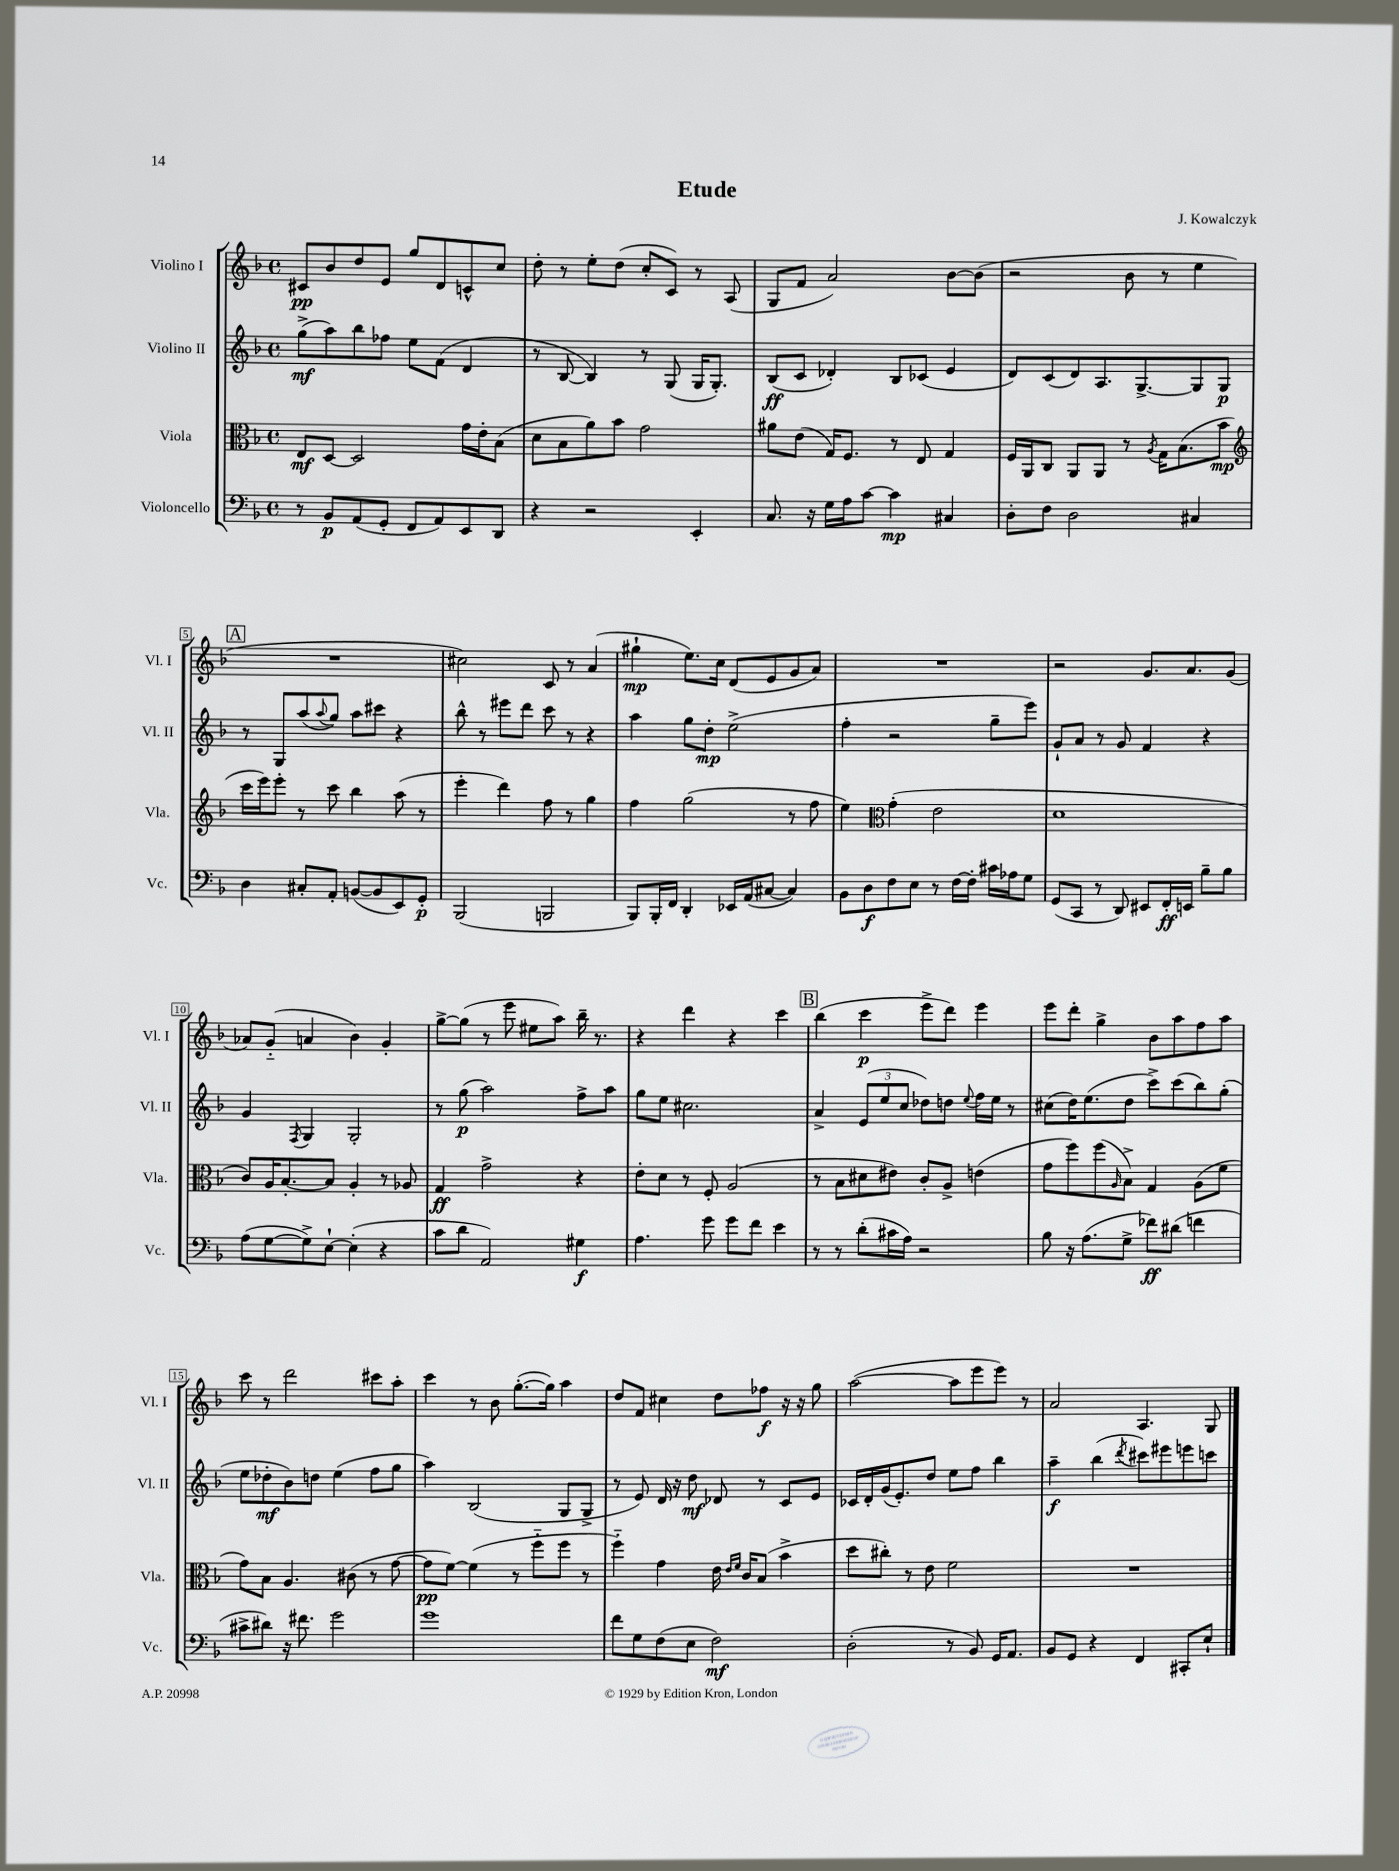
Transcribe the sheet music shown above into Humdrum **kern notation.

**kern	**kern	**kern	**kern
*staff4	*staff3	*staff2	*staff1
*clefF4	*clefC3	*clefG2	*clefG2
*k[b-]	*k[b-]	*k[b-]	*k[b-]
*M4/4	*M4/4	*M4/4	*M4/4
*met(c)	*met(c)	*met(c)	*met(c)
8r	8E	(8gg^	8c#
8BB-	[8D	8aa)	8b-
(8AA	2D]	8bb-	8dd
8GG'	.	8ff-	8e
8FF	.	8ee	8gg
8AA)	.	(8f	8d
8EE	16g	4d	8c^^
.	16e'	.	.
8DD	(8B-	.	8cc
=	=	=	=
4r	8d	8r	8dd'
.	8B-	[8B-	8r
2r	8a)	4B-])	8ee'
.	8b-	.	(8dd
.	2g	8r	8cc'
.	.	(8G	8c)
4EE'	.	16G	8r
.	.	8.G')	.
.	.	.	(8A
=	=	=	=
8.C	8a#	(8B-	8G
.	(8e	8c	8f
16r	.	.	.
16G	16G)	4d-')	2a)
16A	8.F	.	.
[8c	.	.	.
4c]	8r	8B-	.
.	8E	(8c-	.
4C#	4G	4e	[8b-
.	.	.	(8b-]
=	=	=	=
8D'	16F	8d)	2r
.	16AA	.	.
8F	8C	(8c	.
2D	8AA	8d)	.
.	8AA	8.A	.
.	8r	.	8b-
.	.	[8.G^	.
.	8qA	.	.
.	16G	.	8r
.	(8.B-	.	.
4C#	.	8G]	4ee
.	8b-	8G	.
=	=	=	=
*	*clefG2	*	*
4D	16ccc	8r	1r
.	16eee)	.	.
.	8eee'	8G	.
8C#'	8r	(8aa	.
.	.	8qqaa	.
8AA'	8ccc	8gg)	.
([8BB	4bb-	8aa	.
8BB]	.	8ccc#	.
8EE)	(8aa	4r	.
8GG'	8r	.	.
=	=	=	=
(2BBB-	4eee'	8bb-^^	2cc#)
.	.	8r	.
.	4ddd)	8eee#	.
.	.	8ddd	.
2BBB	8ff	8ccc	8c
.	8r	8r	8r
.	4gg	4r	(4a
=	=	=	=
8BBB-)	4ff	4aa	4gg#`
16BBB-'	.	.	.
16FF	.	.	.
4DD'	(2gg	8gg	8.ee)
.	.	8dd'	.
.	.	.	16cc
16EE-	.	(2ee^	(8d
(16AA	.	.	.
[8C#	.	.	8e
4C#])	8r	.	8g
.	8ff	.	8a)
=	=	=	=
8BB-	4ee)	4ff'	1r
8D	.	.	.
*	*clefC3	*	*
8F	(4g'	2r	.
8E	.	.	.
8r	2e	.	.
[16F	.	.	.
16F']	.	.	.
16c#	.	8gg~	.
16A-	.	.	.
8G	.	8eee)	.
=	=	=	=
(8GG	1d	8g`	2r
8CC	.	8a	.
8r	.	8r	.
8DD)	.	8g	.
8EE#	.	4f	8.g
16FF'	.	.	.
16EE	.	.	8.a
8B-~	.	4r	.
8B-	.	.	(8g
=	=	=	=
(8A	8c)	4g	8a-)
[8G	16A	.	(8g'~
.	[8.B-'	.	.
.	.	8qF	.
8G^])	.	4G	4a
[8E`	8B-]	.	.
(4E']	4A'	2G'	4b-)
4r	8r	.	4g'
.	8A-	.	.
=	=	=	=
8c	4G	8r	[8gg^
8d	.	(8gg	(8gg]
2AA)	2g^	2aa)	8r
.	.	.	8eee
.	.	.	8ee#
.	.	.	8aa)
4G#	4r	8ff^	16bb-~
.	.	.	8.r
.	.	8aa	.
=	=	=	=
4.A	8e'	8gg	4r
.	8d	8ee	.
.	8r	2.cc#	4ddd
8g	8F'	.	.
8g	(2A	.	4r
8f	.	.	.
4e	.	.	4ccc
=	=	=	=
8r	8r	4a^	(4bb-
8r	8B-	.	.
(8d'	8d#	(12e	4ccc
.	.	12ee	.
16c#	8e#)	.	.
.	.	12cc	.
16A)	.	.	.
2r	8c'	8dd-)	8eee^
.	8A^	8dd	8ddd)
.	.	8qqee	.
.	(4e	16ff	4eee
.	.	16ee	.
.	.	8r	.
=	=	=	=
8B-	8g	(8cc#	8eee
16r	8ff)	16dd)	8ddd'
(8.A	.	(8.ee	.
.	(8ff	.	4gg^
.	16qqA	.	.
8G^	8B-^)	8dd	.
8f-)	4G	8ccc^)	8b-
(8d#	.	(8ccc	8aa
4f	(8A	8bb-)	8ff
.	8f	(8gg'	8aa
=	=	=	=
8c#^	8g)	8ee	8ccc
8d#)	8B-	8dd-'	8r
16r	4.A	8b-)	2ddd
8.f#	.	.	.
.	.	8dd	.
2g	.	(4ee	.
.	(8c#	.	.
.	8r	8ff	8ccc#
.	[8g	8gg	8aa'
=	=	=	=
1g	8g]	4aa)	4ccc
.	[8f)	.	.
.	(4f]	(2B-	8r
.	.	.	8b-
.	8r	.	([8.gg'
.	8ff'~	.	.
.	.	.	16gg])
.	8ff	8G	4aa
.	8r	8G^	.
=	=	=	=
8f	4ff'~)	8r	8dd
8G	.	8e)	8f
(8F	4g	16d	4cc#
.	.	16r	.
8E	.	8dd	.
2F)	16e	8d-	8dd
.	16qqe	.	.
.	16qqf	.	.
.	16c	.	.
.	(8B-	8r	8ff-
.	4b-^	8c	16r
.	.	.	16r
.	.	8e	8gg
=	=	=	=
(2D'	8dd	16c-	([2aa
.	.	16d'	.
.	8cc#')	(16g	.
.	.	8.e')	.
.	8r	.	.
.	8e	8dd	.
8r	2f	8ee	8aa]
8BB-)	.	8ff	8eee
16GG	.	4bb-	8eee)
8.AA	.	.	.
.	.	.	8r
=	=	=	=
8BB-	1r	4aa~	2a
8GG	.	.	.
4r	.	(4bb-	.
.	.	8qddd	.
4FF	.	8ccc#)	4.A
.	.	8eee#	.
8CC#'	.	8eee	.
8E`	.	8ccc	8G
==	==	==	==
*-	*-	*-	*-
